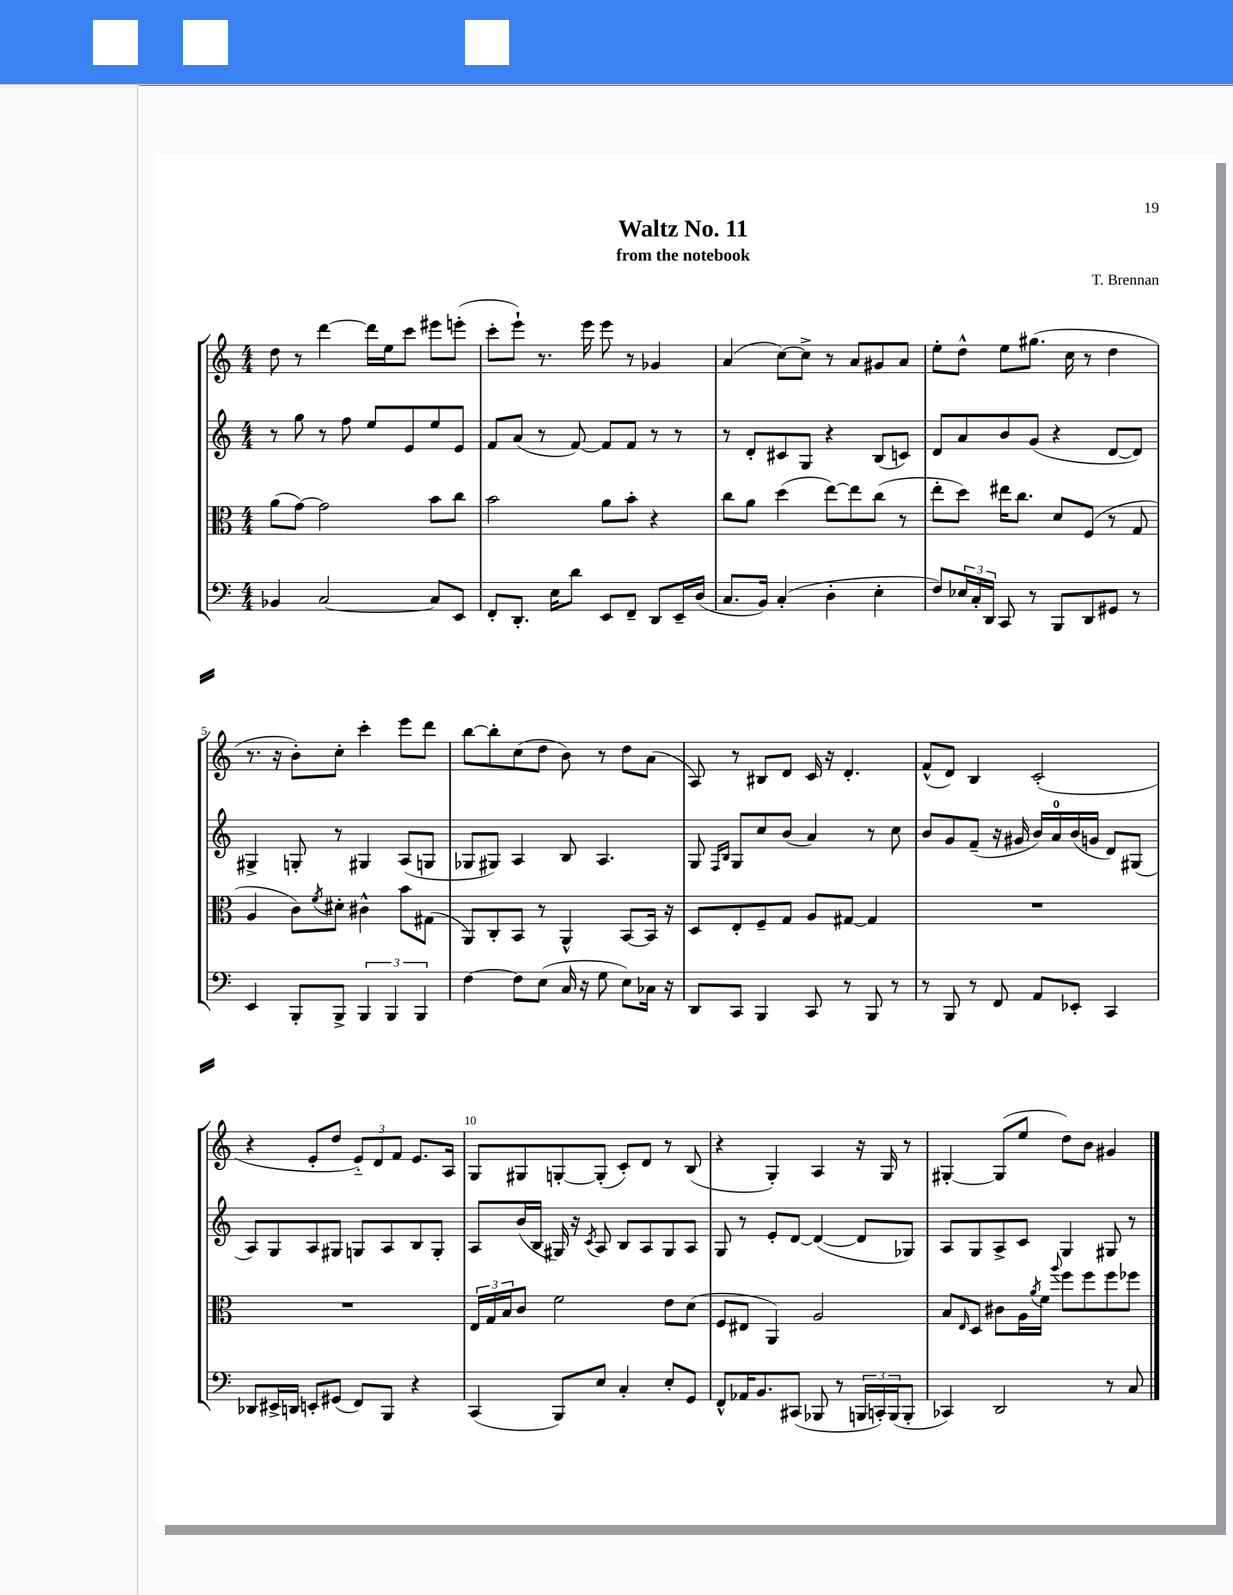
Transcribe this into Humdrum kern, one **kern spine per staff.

**kern	**kern	**kern	**kern
*part4	*part3	*part2	*part1
*staff4	*staff3	*staff2	*staff1
*clefF4	*clefC3	*clefG2	*clefG2
*k[]	*k[]	*k[]	*k[]
*M4/4	*M4/4	*M4/4	*M4/4
=1	=1	=1	=1
4BB-X/	(8a\L	8r	8dd\
.	[8g\J)	8gg\	8r
[2C/	2g\]	8r	[4ddd\
.	.	8ff\	.
.	.	8ee/L	16ddd\LL]
.	.	.	16ee\J
.	.	8e/	8ccc\J
8C/L]	8b\L	8ee/	8eee#X\L
8EE/J	8cc\J	8e/J	(8eeen'\J
=2	=2	=2	=2
8FF'/L	2b\	8f/L	8ccc'\L
8.DD'/J	.	(8a/J	8eee`\J)
.	.	8r	8.r
16E\KL	.	.	.
8d\J	.	[8f/)	.
.	.	.	16eee\
8EE/L	8a\L	8f/L]	8eee\
8FF~/J	8b'\J	8f/J	8r
8DD/L	4r	8r	4g-X/
16EE~/L	.	8r	.
(16D/JJ	.	.	.
=3	=3	=3	=3
8.C/L	8cc\L	8r	(4a/
.	8a\J	8d'/L	.
16BB/Jk)	.	.	.
(4C'/	(4dd\	8c#X/	[8cc\L)
.	.	8G/J	8cc^\J]
4D'\	[8ee\L)	4r	8r
.	8ee\]	.	8a/L
4E'\	(8cc\J	(8B/L	8g#X/
.	8r	8cn/J)	8a/J
=4	=4	=4	=4
8F/L)	8ee'\L	8d/L	8ee'\L
24E-X/L	8dd\J)	8a/	8dd^^\J
24C'/	.	.	.
24DD/JJ	.	.	.
8CC/	16ee#X\KL	8b/	8ee\L
.	8.cc\J	.	.
8r	.	(8g/J	(8.gg#X\J
8BBB/L	8d/L	4r	.
.	.	.	16cc\
8DD/	(8F/J	.	8r
8GG#X/J	8r	[8d/L	4dd\
8r	8G/	8d/J])	.
!!LO:LB:g=z
=5	=5	=5	=5
4EE/	4A/	4G#X^/	8.r
.	.	.	16r
8BBB'/L	8c\L)	8Gn'/	8b'\L)
.	8qf/	.	.
8BBB^/J	8d#X'\J	8r	8cc'\J
6BBB/	4c#X^^\	4G#X/	4ccc'\
6BBB/	.	.	.
.	8b\L	(8A/L	8eee\L
6BBB/	.	.	.
.	(8G#X\J	8Gn/J	8ddd\J
=6	=6	=6	=6
[4F\	8AA/L)	8G-X/L	[8bb\L
.	8C'/	8G#X/J)	8bb'\]
8F\L]	8BB/J	4A/	(8cc\
(8E\J	8r	.	8dd\J
16C/	4AA^^/	8B/	8b\)
16r	.	.	.
8G\	.	4.A/	8r
8E\L)	[8BB/L	.	8dd\L
16C-X\Jk	16BB/Jk]	.	(8a\J
16r	16r	.	.
=7	=7	=7	=7
8DD/L	8D/L	8G/	8A/)
.	.	16qqF/LL	.
.	.	16qqB/JJ	.
8CC/J	8E'/	8G/L	8r
4BBB/	8F~/	8cc/	8B#X/L
.	8G/J	(8b/J	8d/J
8CC/	8A/L	4a/)	16c/
.	.	.	16r
8r	[8G#X/J	.	4.d'/
8BBB/	4G#/]	8r	.
8r	.	8cc\	.
=8	=8	=8	=8
8r	1r	8b/L	(8f^^/L
8BBB/	.	8g/	8d/J)
8r	.	(8f~/J	4B/
8FF/	.	16r	.
.	.	16g#X/	.
8AA/L	.	16b/LL)	(2c'/
.	.	16a/	.
8EE-X'/J	.	(16b/	.
.	.	16gn/JJ	.
4CC/	.	8d/L)	.
.	.	(8G#X/J	.
!!LO:LB:g=z
=9	=9	=9	=9
8DD-X/L	1r	8A/L)	4r
16EE#X^/L	.	8G/	.
16DDn/JJ	.	.	.
8EEn'/L	.	8A/	8e'/L
(8GG#X/J	.	8G#X/J	8dd/J
8FF/L)	.	8Gn/L	12e/L)
.	.	.	12d/
8BBB/J	.	8A/	.
.	.	.	12f/J
4r	.	8B/	8.e/L
.	.	8G'/J	.
.	.	.	16A/Jk
=10	=10	=10	=10
(4CC/	24E/LL	8A/L	8G/L
.	24G/	.	.
.	24B/J	.	.
.	8c/J	(16b/L	8G#X/
.	.	16B/JJ	.
8BBB/L)	2f\	16G#X/)	[8Gn'/
.	.	16r	.
.	.	8qc/	.
8E/J	.	8A/	(8G'/J]
4C'/	.	8B/L	8c'/L)
.	.	8A/	8d/J
8E'/L	8e\L	8G#/	8r
8GG/J	(8d\J	8A/J	(8B/
=11	=11	=11	=11
8FF^^/L	8F/L	8G/	4r
16AA-X/K	8E#X/J	8r	.
8.BB/	.	.	.
.	4AA/)	8e'/L	4G'/)
(8CC#X/J	.	[8d/J	.
8BBB-X/	2A/	(4d/_	4A/
8r	.	.	.
24BBBn/LL	.	8d/L]	16r
24CCn'/)	.	.	.
.	.	.	16G/
(24BBB/J	.	.	.
8BBB'/J	.	8G-X/J)	8r
=12	=12	=12	=12
4CC-X/)	8B/L	8A/L	[4G#X'/
.	16qqE/	.	.
.	8D/J	8G/	.
2DD/	8c#X\L	8A^/	(8G#/L]
.	16A\L	8c/J	8ee/J
.	8qa/	.	.
.	16f\JJ	.	.
.	8qqaa/	.	.
.	8ff\L	4G/	8dd\L)
.	8ff\	.	8b\J
8r	8ff\	8G#X/	4g#X/
8C/	8ff-X\J	8r	.
==	==	==	==
*-	*-	*-	*-
